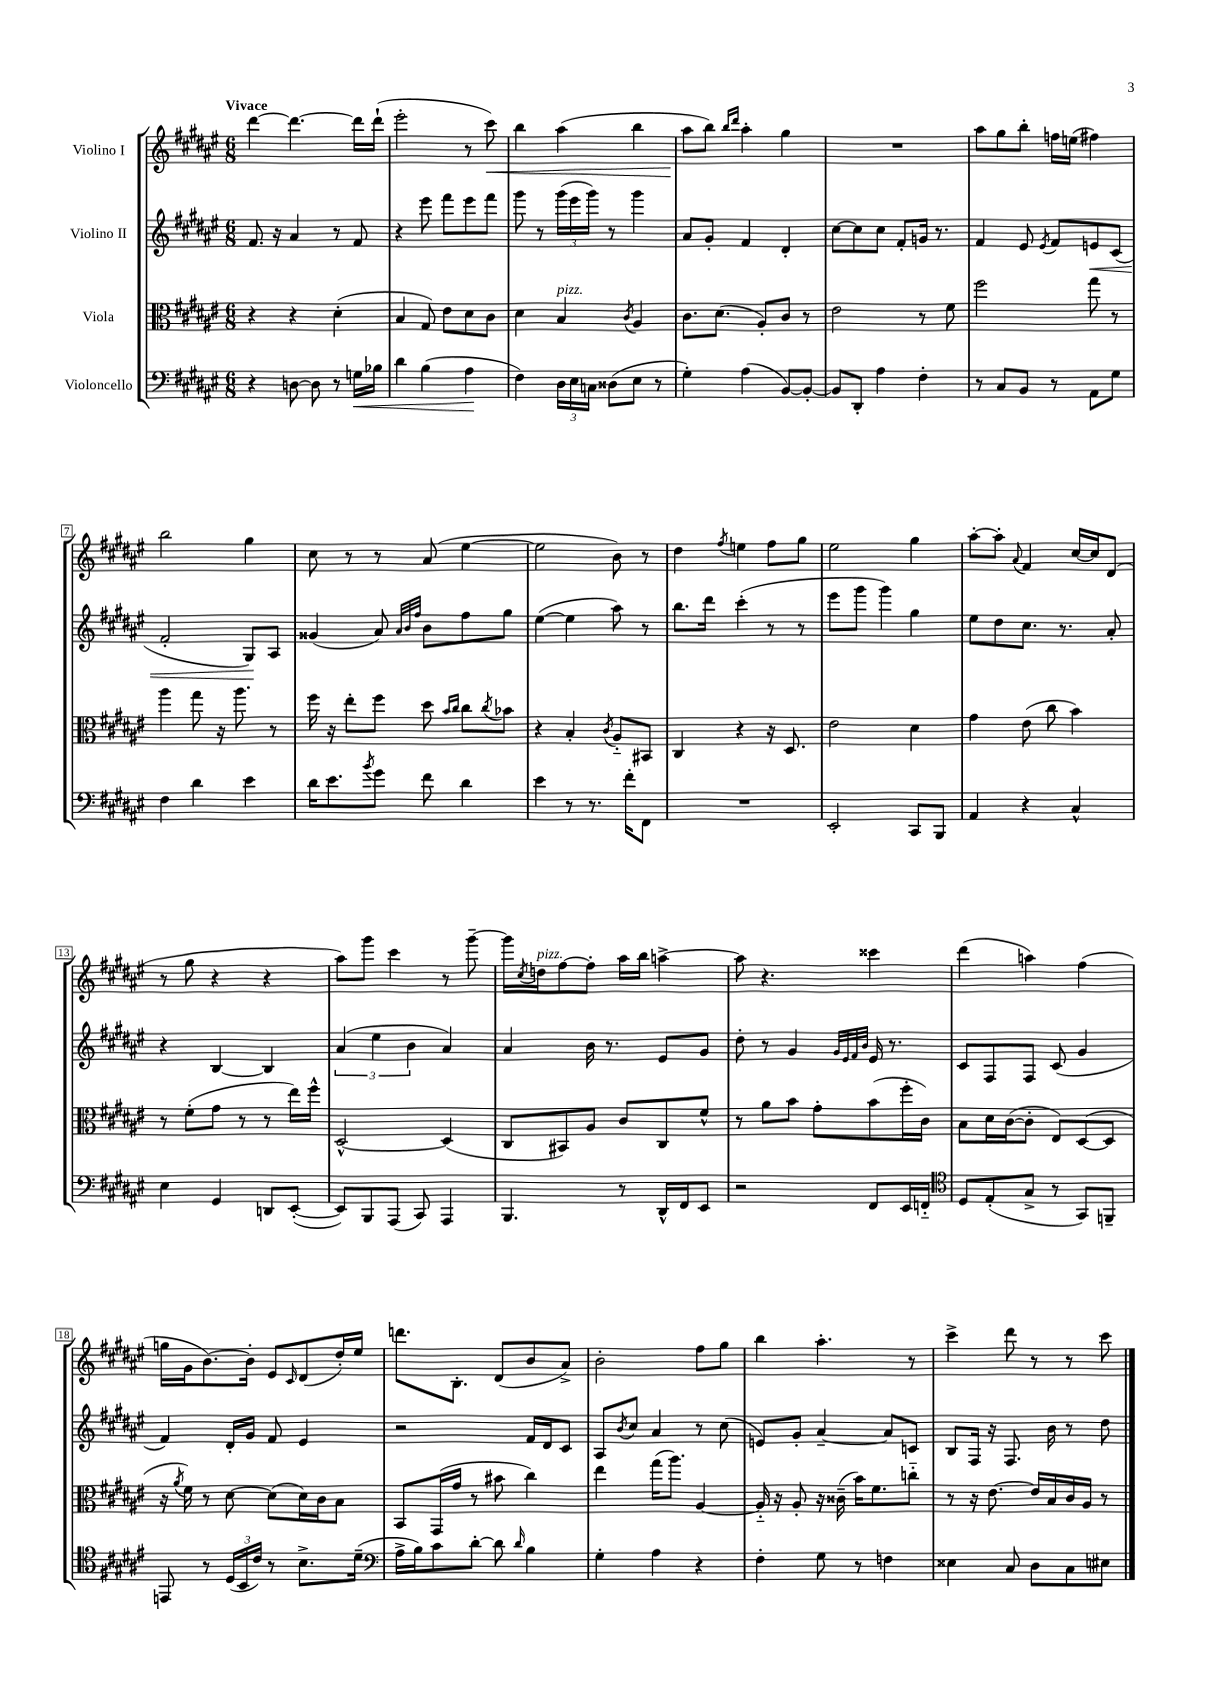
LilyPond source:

<<
\new StaffGroup <<
\new Staff = "s0" \with { instrumentName = "Violino I" } {
    \clef treble \key fis \major \numericTimeSignature \time 6/8 \tempo "Vivace"
    dis'''4~ dis'''4.~ dis'''16 dis'''16-!( |
    eis'''2-. r8 cis'''8\<) |
    b''4 ais''4( b''4 |
    ais''8\! b''8) \grace { b''16 dis'''16 } ais''4-. gis''4 |
    R2. |
    ais''8 gis''8 b''8-. f''16 e''16( fis''4) |
    b''2 gis''4 |
    cis''8 r8 r8 ais'8( eis''4~ |
    eis''2 b'8) r8 |
    dis''4 \acciaccatura { fis''8 } e''4 fis''8 gis''8 |
    eis''2 gis''4 |
    ais''8~-. ais''8-. \appoggiatura { ais'8 } fis'4 cis''16~ cis''16 dis'8( |
    r8 gis''8 r4 r4 |
    ais''8) gis'''8 cis'''4 r8 gis'''8~-- |
    gis'''16 \acciaccatura { cis''8 } d''16^\markup { \italic "pizz." } fis''8~ fis''8-. ais''16 b''16 a''4~-> |
    a''8 r4. cisis'''4 |
    dis'''4( a''4) fis''4( |
    g''16 gis'16 b'8.~) b'16-. eis'8 \grace { cis'16 } dis'8( dis''16-.) eis''16 |
    d'''8. b8.-. dis'8( b'8 ais'8->) |
    b'2-. fis''8 gis''8 |
    b''4 ais''4.-. r8 |
    cis'''4-> dis'''8 r8 r8 cis'''8 \bar "|." |
}
\new Staff = "s1" \with { instrumentName = "Violino II" } {
    \clef treble \key fis \major \numericTimeSignature \time 6/8
    fis'8. r16 ais'4 r8 fis'8 |
    r4 eis'''8 fis'''8 eis'''8 fis'''8 |
    gis'''8 r8 \tuplet 3/2 { gis'''16( eis'''16 gis'''16) } r8 gis'''4 |
    ais'8 gis'8-. fis'4 dis'4-. |
    cis''8~ cis''8 cis''8 fis'8-. g'16 r8. |
    fis'4 eis'8 \acciaccatura { eis'8 } fis'8 e'8\< cis'8( |
    fis'2-. gis8\!) ais8 |
    gisis'4( ais'8) \grace { ais'32 b'32 fis''32 } b'8 fis''8 gis''8 |
    eis''4~( eis''4 ais''8) r8 |
    b''8. dis'''16 cis'''4-.( r8 r8 |
    eis'''8 gis'''8 gis'''4) gis''4 |
    eis''8 dis''8 cis''8. r8. ais'8-. |
    r4 b4~ b4 |
    \tuplet 3/2 { ais'4( eis''4 b'4 } ais'4) |
    ais'4 b'16 r8. eis'8 gis'8 |
    dis''8-. r8 gis'4 \grace { gis'32 eis'32 fis'32 b'32 } eis'16 r8. |
    cis'8 fis8 fis8 cis'8( gis'4 |
    fis'4) dis'16-. gis'16 fis'8 eis'4 |
    r2 fis'16 dis'16 cis'8 |
    ais8 \acciaccatura { b'8 } cis''8 ais'4 r8 cis''8( |
    e'8) gis'8-. ais'4~-- ais'8 c'8 |
    b8 fis16 r16 fis8. b'16 r8 dis''8 \bar "|." |
}
\new Staff = "s2" \with { instrumentName = "Viola" } {
    \clef alto \key fis \major \numericTimeSignature \time 6/8
    r4 r4 dis'4-.( |
    b4 gis8) eis'8 dis'8 cis'8 |
    dis'4 b4^\markup { \italic "pizz." } \acciaccatura { cis'8 } ais4 |
    cis'8. dis'8.( ais8-.) cis'8 r8 |
    eis'2 r8 fis'8 |
    fis''2 gis''8 r8 |
    ais''4 gis''8 r16 ais''8. r8 |
    fis''16 r16 eis''8-. fis''8 dis''8 \grace { b'16 cis''16 } cis''8 \acciaccatura { cis''8 } bes'8 |
    r4 b4-. \acciaccatura { cis'8 } ais8-_ bis,8 |
    cis4 r4 r16 dis8. |
    eis'2 dis'4 |
    gis'4 eis'8( cis''8 b'4) |
    r8 fis'8-.( gis'8 r8 r8 eis''16) fis''16-^ |
    dis2~-^ dis4( |
    cis8 bis,8) ais8 cis'8 cis8 fis'8-^ |
    r8 ais'8 b'8 gis'8-. b'8( fis''16-. cis'16) |
    b8 dis'16 cis'16~( cis'8-. eis8) dis8~( dis8 |
    r16 \acciaccatura { ais'8 } fis'16) r8 dis'8~ dis'8( dis'16) cis'16 b8 |
    b,8 gis,16( gis'16 r8 bis'8 cis''4) |
    eis''4 gis''16( ais''8.) ais4~ |
    ais16-_ r16 ais8-. r16 cisis'16--( b'16) fis'8. c''8-_ |
    r8 r16 eis'8.~ eis'16 b16 cis'16 ais16 r8 \bar "|." |
}
\new Staff = "s3" \with { instrumentName = "Violoncello" } {
    \clef bass \key fis \major \numericTimeSignature \time 6/8
    r4 d8~ d8 r8 g16\< bes16 |
    dis'4 b4( ais4\! |
    fis4) \tuplet 3/2 { dis16 eis16 c16 } disis8( eis8 r8 |
    gis4-.) ais4( b,8~) b,8~-. |
    b,8 dis,8-. ais4 fis4-. |
    r8 cis8 b,8 r8 ais,8 gis8 |
    fis4 dis'4 eis'4 |
    dis'16 eis'8. \acciaccatura { b'8 } gis'8 fis'8 dis'4 |
    eis'4 r8 r8. fis'16-. fis,8 |
    R2. |
    eis,2-. cis,8 b,,8 |
    ais,4 r4 cis4-^ |
    eis4 gis,4 d,8 eis,8~-.( |
    eis,8) b,,8 ais,,8( cis,8) ais,,4 |
    b,,4. r8 dis,16-^ fis,16 eis,8 |
    r2 fis,8 eis,16 f,16-_ |
    \clef tenor dis8 eis8-.( gis8-> r8 gis,8) f,8-- |
    e,8 r8 \tuplet 3/2 { dis16( b,16 cis'16) } r8 b8.-> dis'16--( |
    \clef bass ais16-> b16) cis'8 dis'8~-. dis'8 \grace { dis'16 } b4 |
    gis4-. ais4 r4 |
    fis4-. gis8 r8 f4 |
    eisis4 cis8 dis8 cis8 eis8 \bar "|." |
}
>>
>>
\layout { \context { \Score \override BarNumber.stencil = #(make-stencil-boxer 0.1 0.3 ly:text-interface::print) } }
